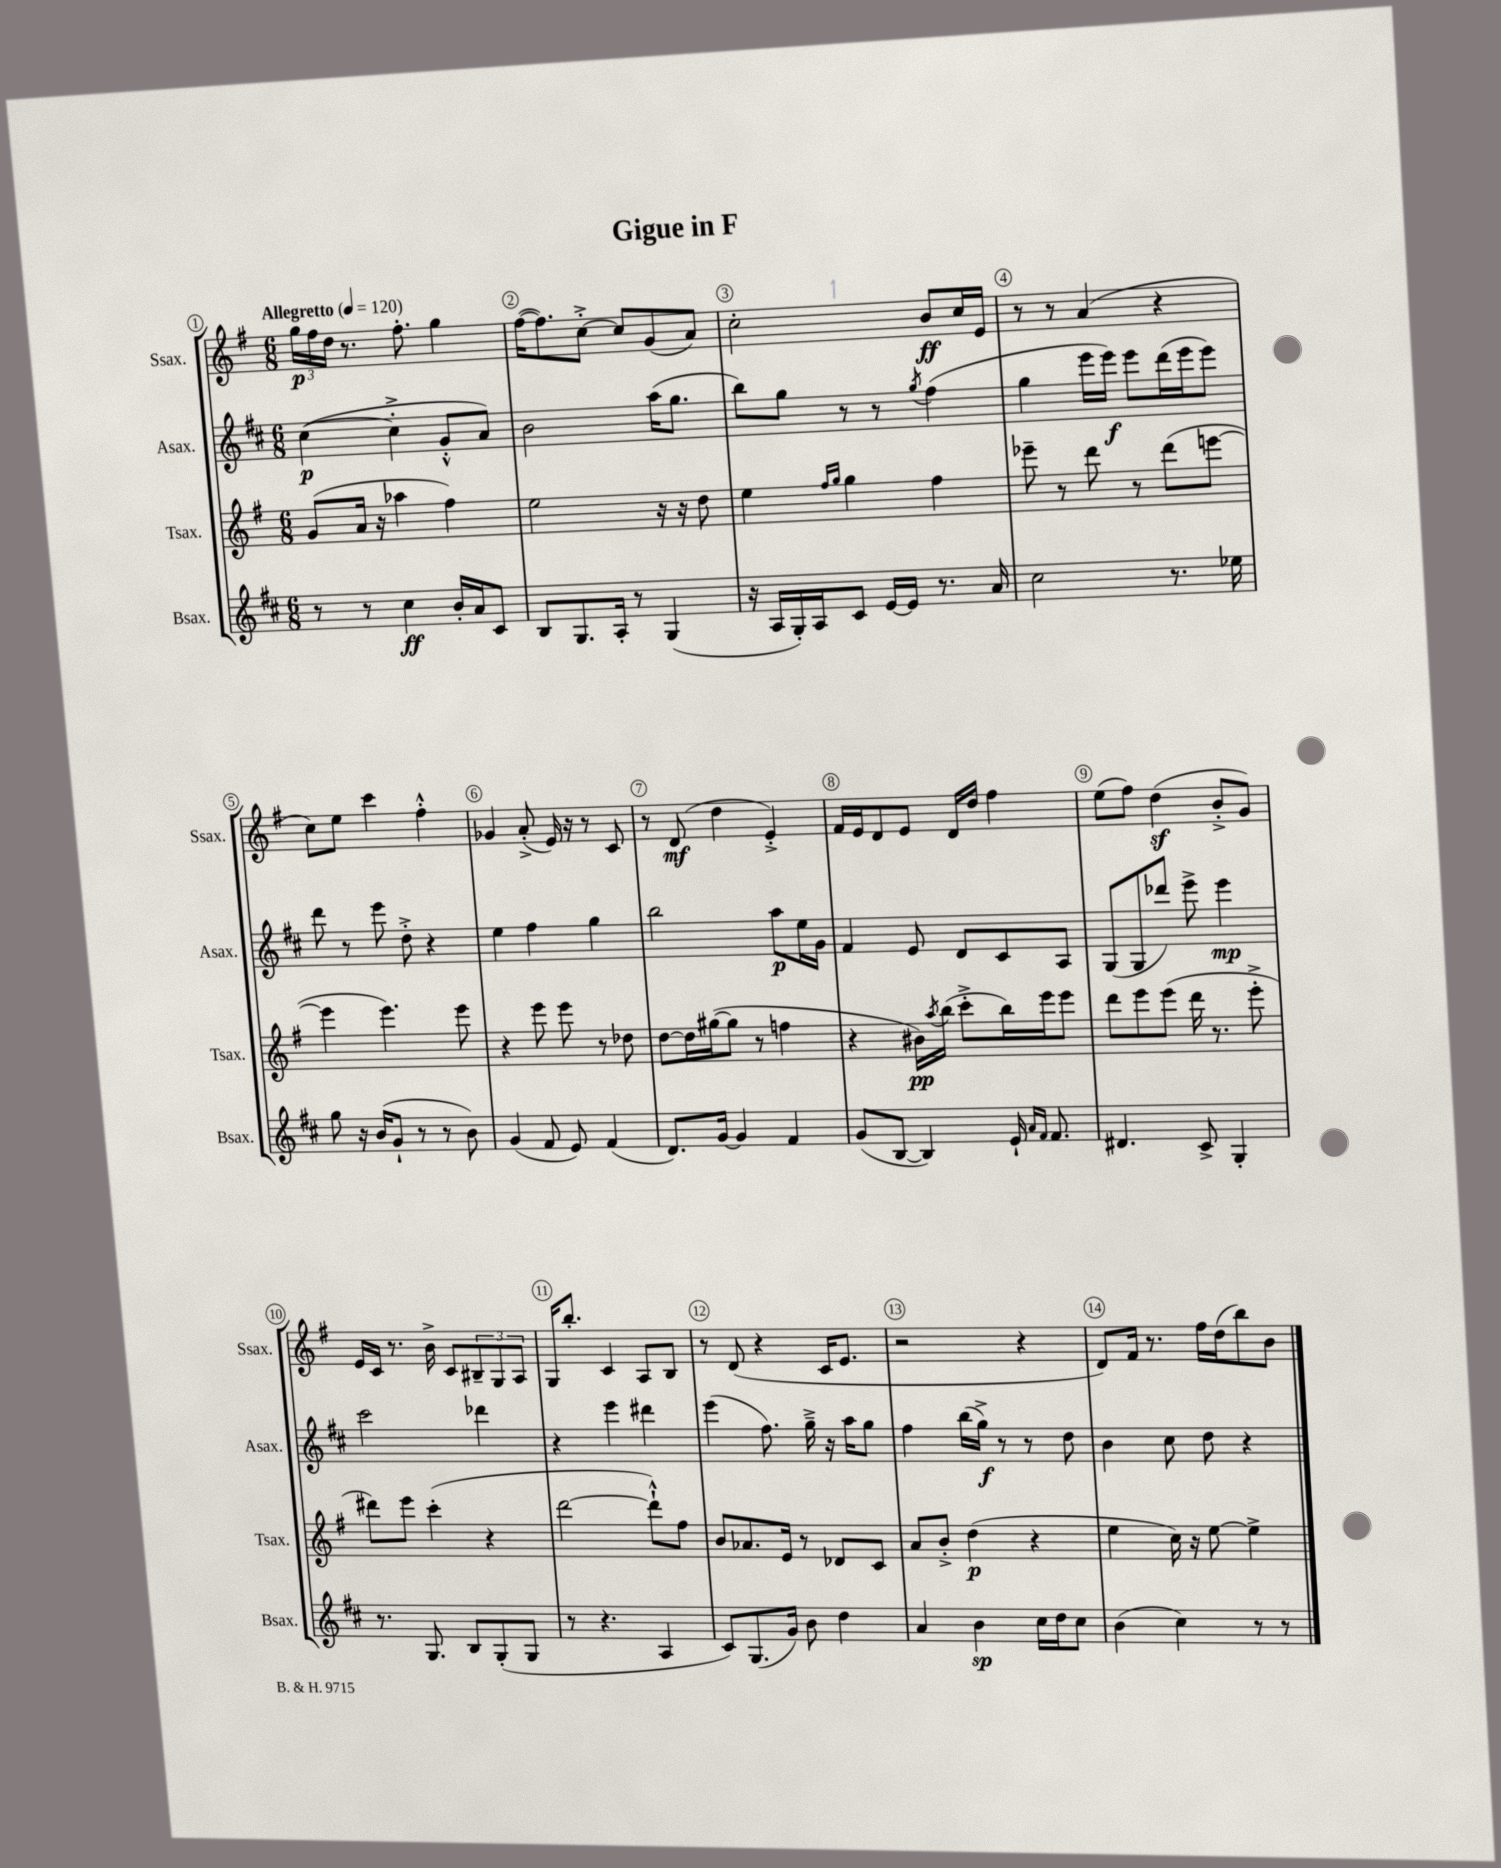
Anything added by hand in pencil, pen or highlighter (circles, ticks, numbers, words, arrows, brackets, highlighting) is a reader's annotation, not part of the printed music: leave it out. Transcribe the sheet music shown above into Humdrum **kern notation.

**kern	**kern	**kern	**kern
*staff4	*staff3	*staff2	*staff1
*clefG2	*clefG2	*clefG2	*clefG2
*k[f#c#]	*k[f#]	*k[f#c#]	*k[f#]
*M6/8	*M6/8	*M6/8	*M6/8
*MM120	*MM120	*MM120	*MM120
8r	(8g	([4cc#	24gg
.	.	.	24ff#
.	.	.	24dd
8r	16a	.	8.r
.	16r	.	.
4cc#	4aa-	4cc#'^]	.
.	.	.	8.ff#'
16b'	4ff#)	8g'^^	4gg
16a	.	.	.
8c#	.	8a)	.
=	=	=	=
8B	2ee	2b	([16ff#
.	.	.	8.ff#])
8.G	.	.	.
.	.	.	[8cc'^
16A'	.	.	.
8r	.	.	8cc]
(4G	16r	(16aa	(8g
.	16r	8.gg	.
.	8dd	.	8a)
=	=	=	=
16r	4ee	8bb)	2cc'
16A	.	.	.
16G')	.	8gg	.
16A	.	.	.
.	16qqff#	.	.
.	16qqgg	.	.
8c#	4gg	8r	.
[16e	.	8r	.
16e]	.	.	.
.	.	8qgg	.
8.r	4ff#	(4ff#	8b
.	.	.	16cc
16a	.	.	16e
=	=	=	=
2cc#	8eee-~	4gg	8r
.	8r	.	8r
.	8ddd	16eee	(4a
.	.	16eee)	.
.	8r	8eee	.
8.r	(8ddd	(16ddd	4r
.	.	16eee	.
.	[8eee	8eee)	.
16ee-	.	.	.
=	=	=	=
8gg	4eee]	8ddd	8cc)
16r	.	8r	8ee
(16b	.	.	.
8g`	4.eee)	8eee	4ccc
8r	.	8dd'^	.
8r	.	4r	4ff#'^^
8b)	8eee	.	.
=	=	=	=
(4g	4r	4ee	4g-
8f#	8eee	4ff#	(8a'^
8e)	8eee	.	16e)
.	.	.	16r
(4f#	8r	4gg	8r
.	8dd-	.	8c
=	=	=	=
8.d)	[8dd	2bb	8r
.	16dd]	.	(8d
[16g	([16gg#	.	.
4g]	8gg#]	.	4dd
.	8r	.	.
4f#	4ff	8aa	4e'^)
.	.	16ee	.
.	.	16g	.
=	=	=	=
(8g	4r	4f#	16f#
.	.	.	16e
[8B	.	.	8d
4B])	16b#)	8e	8e
.	8qaa	.	.
.	(16bb	.	.
.	8ccc'^	8d	16d
.	.	.	16dd
16e`	16bb)	8c#	4ff#
16qqa	.	.	.
16qqf#	.	.	.
8.f#	16eee	.	.
.	8eee	8A	.
=	=	=	=
4.d#	8ddd	(8G	(8ee
.	8eee	8G	8ff#)
.	(8eee	8ddd-)	(4dd
8c#^	16ddd	8eee^	.
.	8.r	.	.
4G'	.	4eee	8b'^
.	8eee'^	.	8g)
=	=	=	=
8.r	8ddd#)	2ccc#	16e
.	.	.	16c
.	8eee	.	8.r
8.G	.	.	.
.	(4ccc'	.	.
.	.	.	16b^
8B	.	.	8c
(8G'	4r	4ddd-	12B#~
.	.	.	12G
8G	.	.	.
.	.	.	12A
=	=	=	=
8r	[2ddd	4r	16G
.	.	.	8.bb'
4.r	.	.	.
.	.	4eee	4c
4A	8ddd`^^])	4ddd#	8A
.	8ff#	.	8B
=	=	=	=
8c#)	8b	(4eee	8r
(8.G	8.a-	.	(8d
.	.	8.ff#)	4r
16g)	16e	.	.
8b	8r	.	.
.	.	16gg~^	.
4dd	8d-	16r	16c
.	.	16aa	8.e
.	8c	8gg	.
=	=	=	=
4a	8a	4ff#	2r
.	8b'^	.	.
4b	(4dd	(16bb	.
.	.	16gg^)	.
.	.	8r	.
16cc#	4r	8r	4r
16dd	.	.	.
8cc#	.	8dd	.
=	=	=	=
(4b	4ee	4b	8d)
.	.	.	16f#
.	.	.	8.r
4cc#)	16cc)	8cc#	.
.	16r	.	.
.	[8ee	8dd	16ff#
.	.	.	(16dd
8r	4ee^]	4r	8bb)
8r	.	.	8b
==	==	==	==
*-	*-	*-	*-
